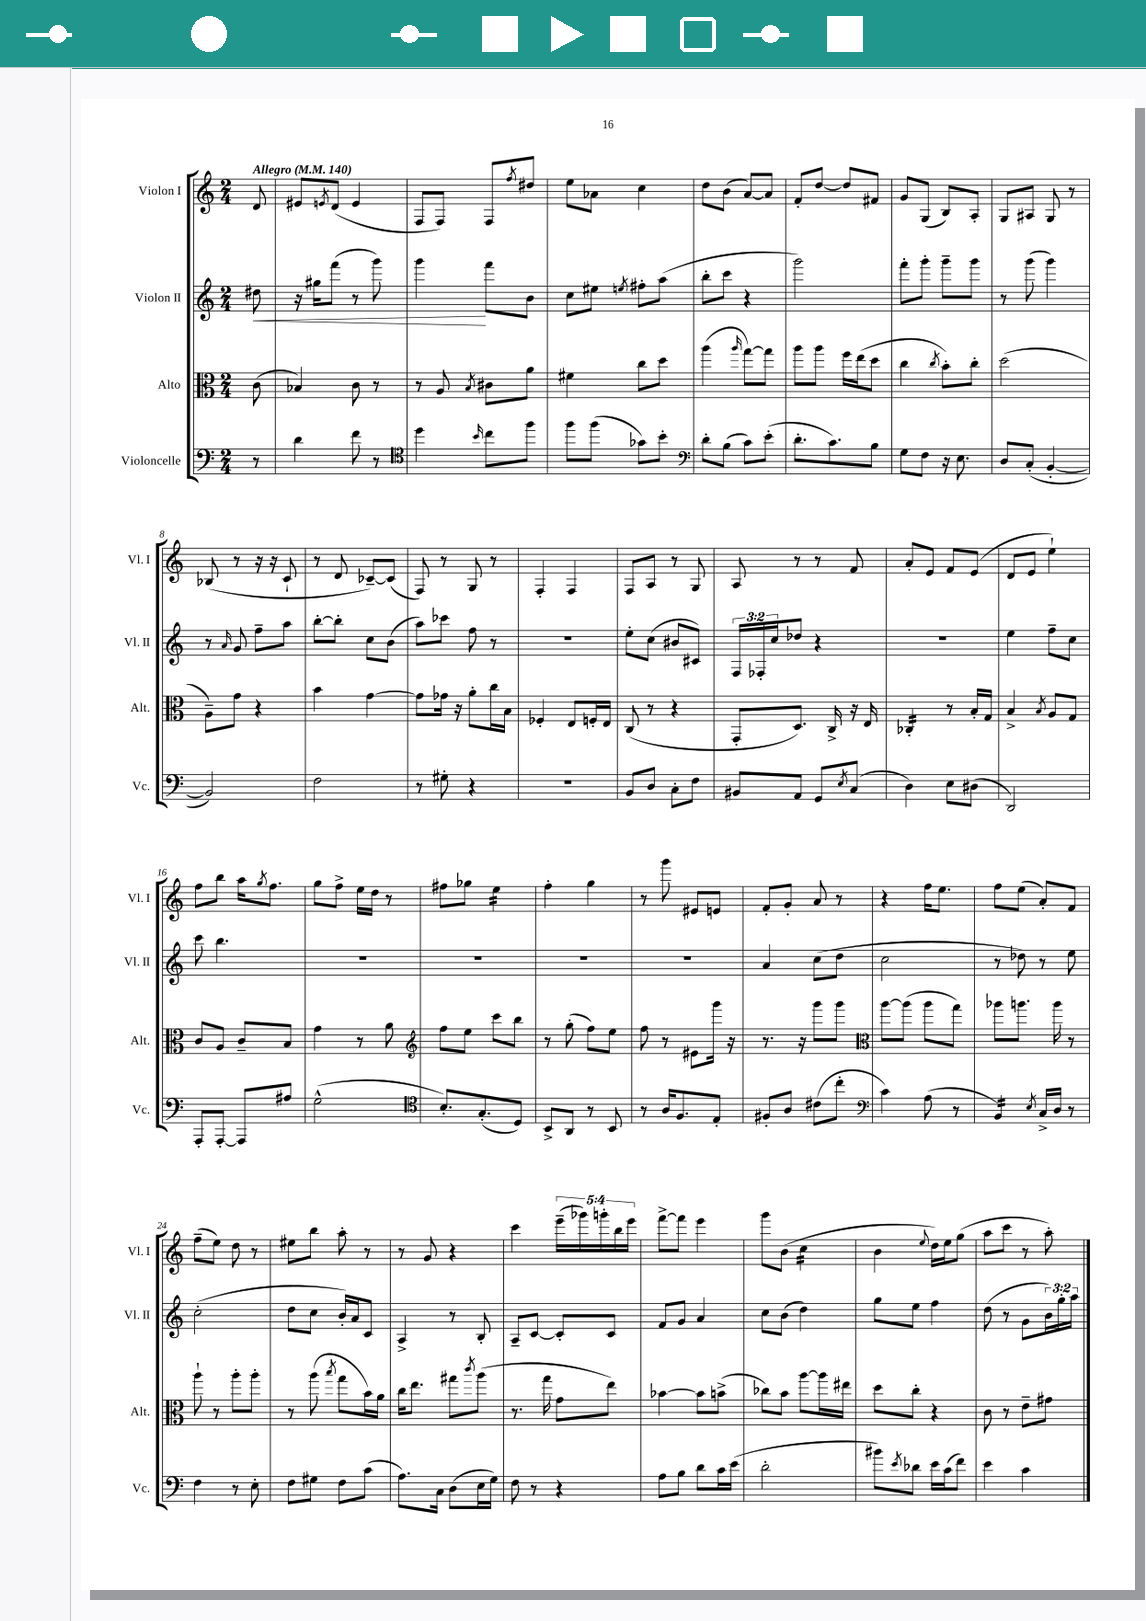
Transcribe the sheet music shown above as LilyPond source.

<<
\new StaffGroup <<
\new Staff = "s0" \with { instrumentName = "Violon I" shortInstrumentName = "Vl. I" } {
    \clef treble \key c \major \numericTimeSignature \time 2/4 \override Staff.TupletNumber.text = #tuplet-number::calc-fraction-text \partial 8 \tempo "Allegro" 4 = 140
    d'8 |
    eis'8 \acciaccatura { e'8 } d'8( e'4 |
    f8 f8) f8 \acciaccatura { f''8 } dis''8 |
    e''8 aes'8 c''4 |
    d''8 b'8( a'8~) a'8 |
    f'8-. d''8~ d''8 fis'8 |
    g'8 g8( b8) a8-. |
    g8 ais8 g8 r8 |
    bes8( r8 r16 r16 c'8-! |
    r8 d'8 ces'8~--) ces'8( |
    f8) r8 g8 r8 |
    f4-. f4 |
    f8 a8 r8 g8 |
    a8 r8 r8 f'8 |
    a'8-. e'8 f'8 e'8( |
    d'8 e'8 e''4-!) |
    f''8 b''8 a''16 \acciaccatura { g''8 } f''8. |
    g''8 f''8-> e''16 d''16 r8 |
    fis''8 ges''8 e''4:16 |
    f''4-. g''4 |
    r8 g'''8 eis'8 e'8 |
    f'8-. g'8-. a'8 r8 |
    r4 f''16 e''8. |
    f''8 e''8( a'8-.) f'8 |
    f''8--( e''8) d''8 r8 |
    eis''8 b''8 a''8-. r8 |
    r8 g'8 r4 |
    c'''4 \tuplet 5/4 { e'''16--( ges'''16) g'''16-. b''16 e'''16 } |
    f'''8~-> f'''8 e'''4 |
    g'''8 b'8( c''4:16 |
    b'4 \appoggiatura { e''8 } d''16) e''16 g''8( |
    a''8 c'''8 r8 a''8-.) \bar "|." |
}
\new Staff = "s1" \with { instrumentName = "Violon II" shortInstrumentName = "Vl. II" } {
    \clef treble \key c \major \numericTimeSignature \time 2/4 \override Staff.TupletNumber.text = #tuplet-number::calc-fraction-text \partial 8
    dis''8\< |
    r16 gis''16 f'''8( r8 g'''8) |
    g'''4\! f'''8 b'8 |
    c''8 eis''8 \acciaccatura { e''8 } fis''8-. a''8( |
    b''8-. c'''8 r4 |
    g'''2) |
    f'''8-. g'''8-. g'''8-- g'''8 |
    r8 g'''8( g'''4) |
    r8 \grace { a'16 } g'8 f''8-- a''8 |
    b''8~-. b''8-. c''8 b'8( |
    a''8) ces'''8 f''8 r8 |
    R2 |
    e''8-. c''8( bis'8 cis'8) |
    \tuplet 3/2 { f16 fes16-. c''16 } des''8 r4 |
    R2 |
    e''4 f''8-- c''8 |
    c'''8 b''4. |
    R2 |
    R2 |
    R2 |
    R2 |
    a'4 c''8( d''8 |
    c''2 |
    r8 des''8) r8 e''8 |
    c''2-.( |
    d''8 c''8 b'16-.) a'16 c'8 |
    a4-> r8 b8-. |
    a8-- c'8~ c'8-. c'8 |
    f'8 g'8 a'4 |
    c''8 b'8( d''4) |
    g''8 e''8 f''4 |
    d''8( r8 g'8 \tuplet 3/2 { b'16) g''16-. a''16 } \bar "|." |
}
\new Staff = "s2" \with { instrumentName = "Alto" shortInstrumentName = "Alt." } {
    \clef alto \key c \major \numericTimeSignature \time 2/4 \partial 8
    c'8( |
    bes4) c'8 r8 |
    r8 a8 \acciaccatura { b8 } cis'8 a'8 |
    fis'4 c''8 d''8 |
    a''4( \grace { a''16 } g''8~) g''8 |
    a''8 a''8 f''16 e''16( d''8 |
    c''4 \acciaccatura { c''8 } b'8-.) c''8-. |
    d''2( |
    a8--) g'8 r4 |
    b'4 g'4~ |
    g'8 ges'16 r16 a'8-. c''16 b16 |
    fes4-. e8 f16-. e16 |
    c8( r8 r4 |
    g,8-. d8.) c16-> r16 e16 |
    ces4:16-. r8 b16-. g16 |
    b4-> \acciaccatura { b8 } a8 g8 |
    c'8 a8 c'8-- b8 |
    g'4 r8 a'8 |
    \clef treble f''8 e''8 c'''8 b''8 |
    r8 g''8-.( f''8) e''8 |
    f''8 r8 eis'8 g'''16 r16 |
    r8. r16 g'''8 g'''8 |
    \clef alto a''8~ a''8( a''8 g''8) |
    aes''8 a''8. a''16 r8 |
    a''8-! r8 a''8-. a''8-. |
    r8 a''8( \acciaccatura { b''8 } g''8 b'16) a'16 |
    c''16 e''8. gis''8 \acciaccatura { c'''8 } a''8( |
    r8. g''16 g'8 e''8) |
    bes'4~ bes'8 b'8->( |
    ces''8) b'8 a''8~ a''16 eis''16 |
    d''8 c''8-. r4 |
    c'8 r8 e'8-- gis'8 \bar "|." |
}
\new Staff = "s3" \with { instrumentName = "Violoncelle" shortInstrumentName = "Vc." } {
    \clef bass \key c \major \numericTimeSignature \time 2/4 \partial 8
    r8 |
    d'4 f'8 r8 |
    \clef tenor d''4 \grace { b'16 } c''8 f''8 |
    f''8 f''8( ges'8) b'8-. |
    \clef bass d'8-. b8( c'8) e'8-.( |
    d'8.-. c'8.) b8 |
    g8 f8 r16 e8. |
    d8 c8-.( b,4~-. |
    b,2) |
    f2 |
    r8 gis8-. r4 |
    R2 |
    b,8 d8 c8-. f8 |
    bis,8 a,8 g,8 \acciaccatura { e8 } c8( |
    d4) e8 dis8( |
    d,2) |
    a,,8-. a,,8~-. a,,8 ais8 |
    g2-^( |
    \clef tenor b8.-.) g8.-.( d8) |
    b,8-> a,8 r8 b,8 |
    r8 a16 f8. e8-. |
    fis8-. a8 cis'8( c''8-. |
    \clef bass c'4) a8( r8 |
    b,4:16) \acciaccatura { e8 } c16-> d16 r8 |
    f4 r8 e8-. |
    f8 gis8 f8 c'8( |
    a8.) c16 d8( e16 g16) |
    f8 r8 r4 |
    a8 b8 d'8 c'16 e'16( |
    d'2-. |
    bis'8) \acciaccatura { e'8 } des'8 e'16 c'16( f'8) |
    e'4 c'4 \bar "|." |
}
>>
>>
